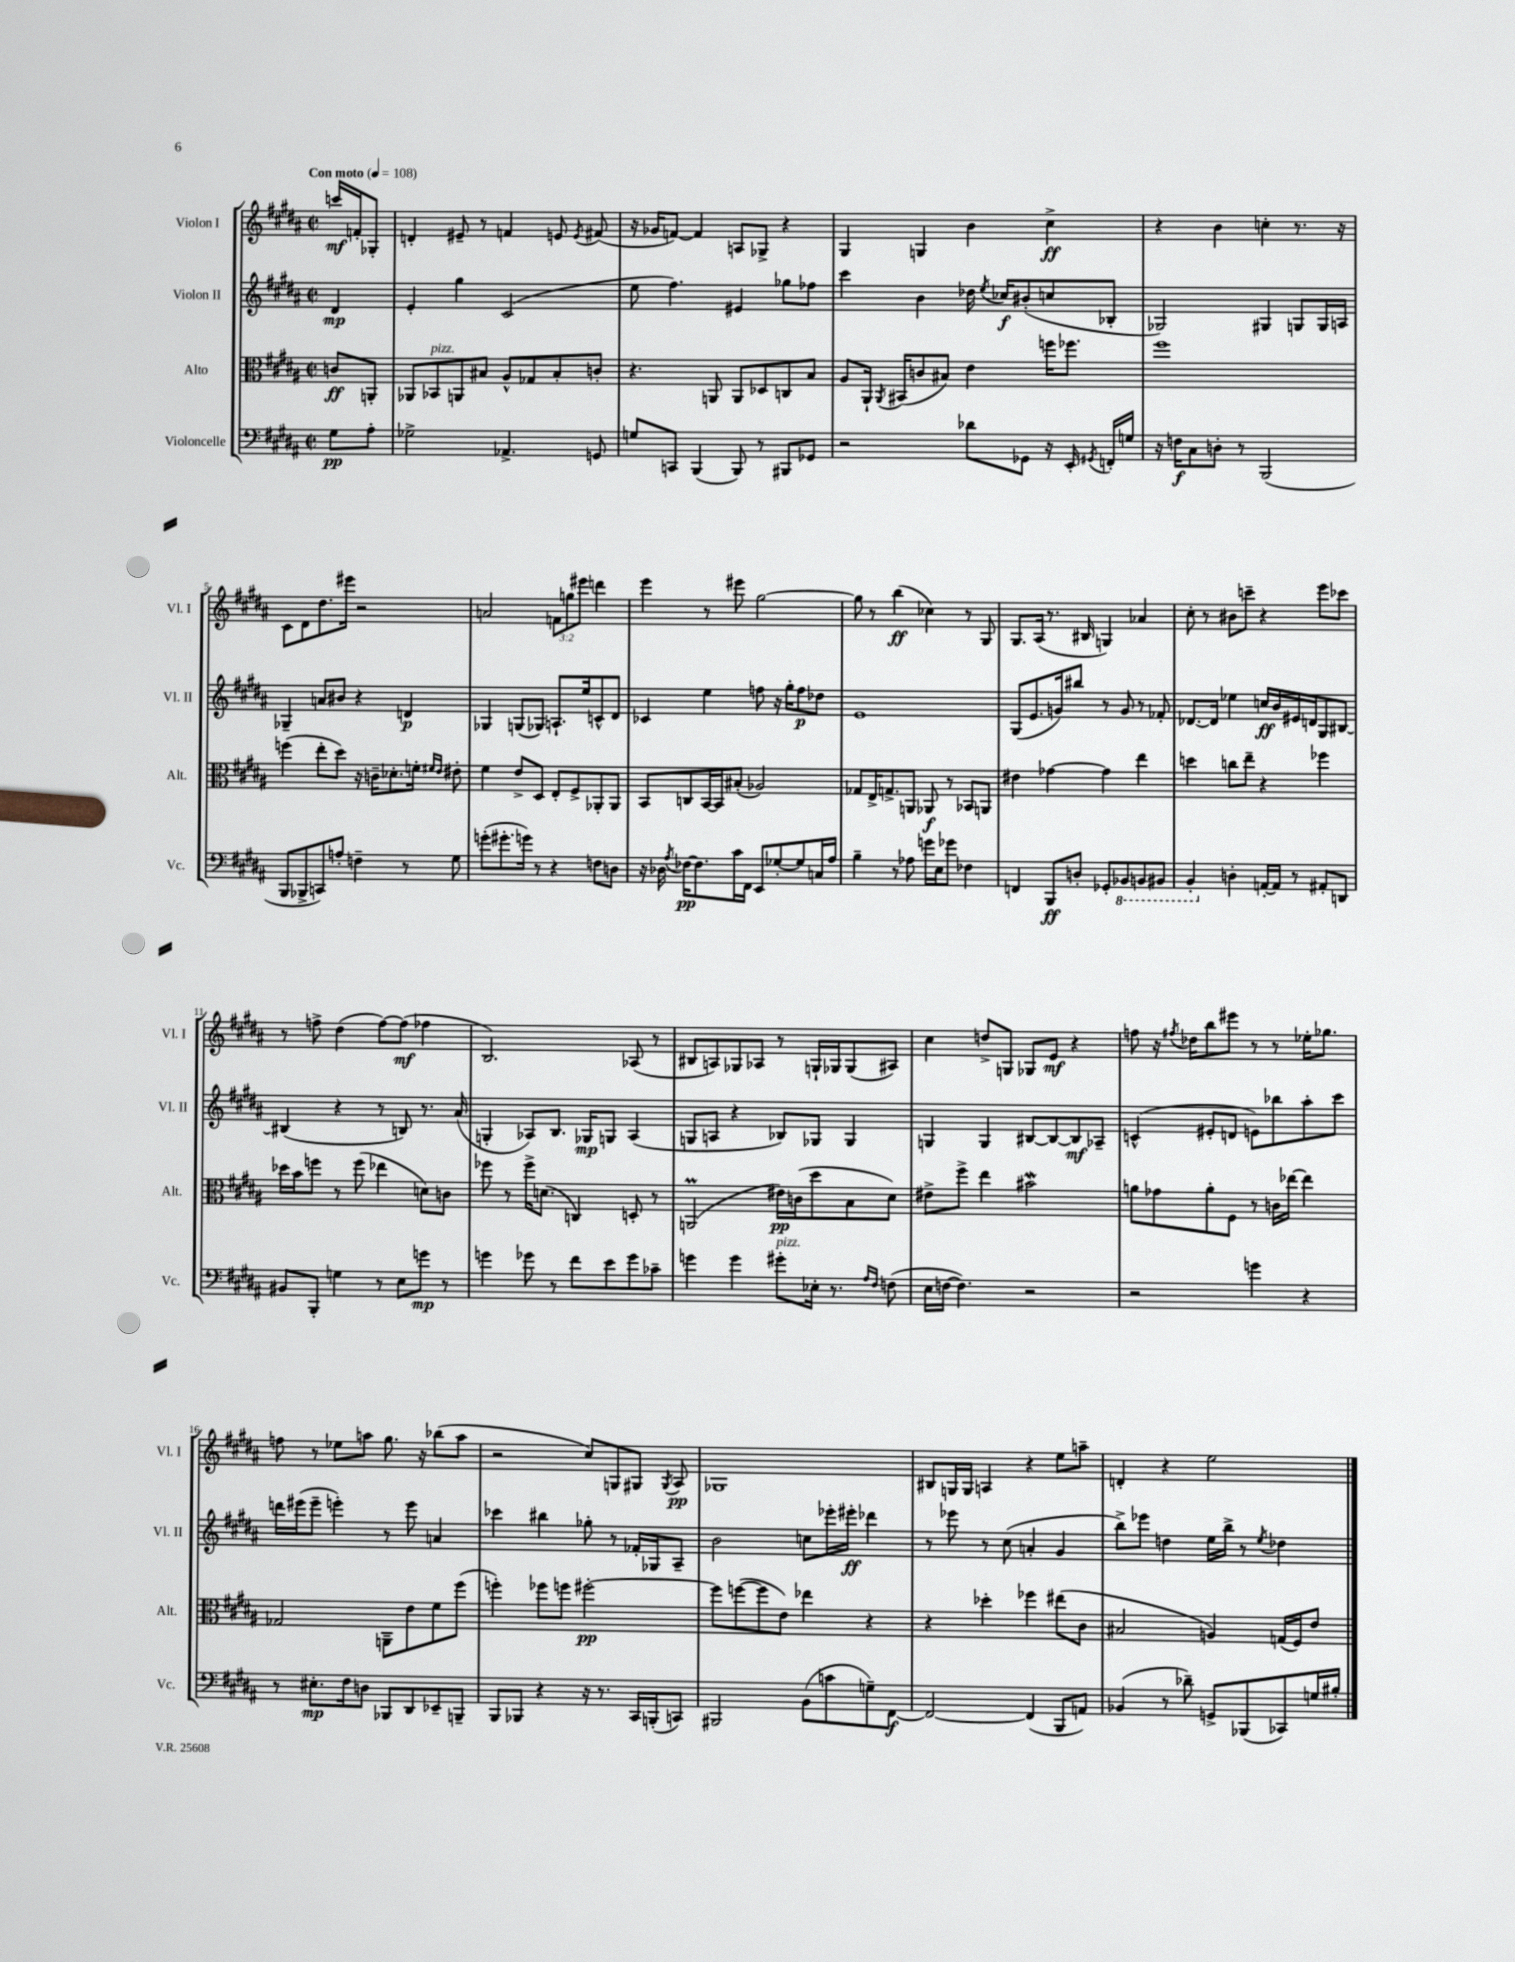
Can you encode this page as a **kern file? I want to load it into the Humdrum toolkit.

**kern	**kern	**kern	**kern
*staff4	*staff3	*staff2	*staff1
*clefF4	*clefC3	*clefG2	*clefG2
*k[f#c#g#d#a#]	*k[f#c#g#d#a#]	*k[f#c#g#d#a#]	*k[f#c#g#d#a#]
*M2/2	*M2/2	*M2/2	*M2/2
*met(c|)	*met(c|)	*met(c|)	*met(c|)
*MM108	*MM108	*MM108	*MM108
8G#\L	8c/L	4d#/	16ccc/LL
.	.	.	16f'/J
8A#'\J	8AA'/J	.	8G-'/J
=	=	=	=
2G-^\	8AA-/L	4e'/	4d'/
.	8BB-/	.	.
.	8AA/	4gg#\	8e#~/
.	8B#/J	.	8r
4.AA-^/	8A#^^/L	(2c#/	4f/
.	8G-/	.	.
.	8B#'/	.	8e/
.	.	.	8qe/
8GG/	8c'/J	.	(8f#/
=	=	=	=
8G/L	4.r	8ee\	16r
.	.	.	16g-/LK
8CC/J	.	4.ff#\)	[8f/J)
(4BBB/	.	.	4f/]
.	8AA/	.	.
8BBB/)	8AA/L	4e#/	8A/L
8r	8D-/	.	8G-^/J
8BBB#/L	8C/	8gg-\L	4r
8GG-/J	8B/J	8ff-\J	.
=	=	=	=
2r	8A#/L	4ccc#\	4G#/
.	16AA#`/Jk	.	.
.	8qAA#/	.	.
.	(16BB#/LK	.	.
.	8c/	4b\	4G/
.	8B#/J)	.	.
8d-\L	4e\	16dd-\	4b\
.	.	8qee/	.
.	.	16cc-/LK	.
8GG-\J	.	(8b#'/	.
16r	16ff\LK	8cc/	4cc#^\
16EE'/	8.ff-\J	.	.
8qGG#/	.	.	.
16FF'/LL	.	8B-'/J	.
16G/JJ	.	.	.
=	=	=	=
16r	1ff#	2G-/)	4r
16F\LK	.	.	.
8C#\	.	.	.
8D'\J	.	.	4b\
8r	.	.	.
(2BBB/	.	4G#/	4cc'\
.	.	8G/L	8.r
.	.	16G/L	.
.	.	16A/JJ	16r
=	=	=	=
8BBB/L	(4ff\	4G-~/	8c#\L
8BBB-^/	.	.	8d#\
8CC/)	8ee'\L	8a/L	8.dd#\
8A'/J	8dd#\J)	8b#/J	.
.	.	.	16eee#\Jk
4F~\	16r	4r	2r
.	16c~\LK	.	.
.	8.d-'\	.	.
8r	.	4d/	.
.	16f'\Jk	.	.
.	16qqf#/LL	.	.
.	16qqe/JJ	.	.
8G#\	8e#'\	.	.
=	=	=	=
(8g'\L	4f#\	4G-/	2a/
8.g#'\	.	.	.
.	8e^/L	(8G/L	.
16g\Jk)	.	.	.
8r	8D#/J	8G-/J)	.
4r	8E'/L	8.A`/L	12f\L
.	.	.	12gg\
.	8F#^/	.	.
.	.	.	12eee#\J
.	.	16ee/k	.
8F\L	8AA-'/	8c^^/	4ddd\
8D\J	8AA-/J	8d#/J	.
=	=	=	=
16r	8BB/L	4c-/	4eee\
16D-\	.	.	.
8qA#/	.	.	.
[16F-\LK	8C/	.	.
8.F-\]	.	.	.
.	[16BB/L	4ee\	8r
.	16BB/]J	.	.
16c#\L	(8B#'/J	.	8eee#\
16FF#\JJ	.	.	.
8EE/L	2A-/)	8ff\	[2gg#\
[8G-'/	.	16r	.
.	.	16gg#'\LK	.
8G-/]	.	8ff\	.
16C/L	.	8dd-\J	.
16A#/JJ	.	.	.
=	=	=	=
4B~\	8G-/L	1e	8gg#\]
.	16E^/K	.	8r
.	8.G^/	.	.
8r	.	.	(4bb\
8A-\	8AA/J	.	.
16g\LL	8AA-/	.	4cc-\)
16E\J	.	.	.
8g-\J	8r	.	.
4F-\	8BB-/L	.	8r
.	8AA/J	.	8G#/
=	=	=	=
4FF/	4e#\	(8G#/L	8.G#/L
.	.	8.e/	.
.	.	.	(16A#/Jk
8BBB/L	[4g-\	.	8.r
.	.	16g/k)	.
8D'/J	.	8bb#/J	.
.	.	.	16B#/
8GG-'/L	4g-\]	8r	4G/)
8BBB-/	.	8g/	.
8BBB/	4ee\	8r	4a-/
8BBB#/J	.	8f-'/	.
=	=	=	=
4BBB'/	4dd\	[8.d-/L	8cc#'\
.	.	.	8r
.	.	16d-/]Jk	.
4D'\	8cc\L	4ee-\	8b#\L
.	8ee~\J	.	8ccc~\J
[16AA'/LL	4r	16cc/LL	4r
16AA/]JJ	.	16b/	.
8r	.	16e#/	.
.	.	16d/J	.
8AA#'/L	4ff-\	8G#/	8eee\L
8DD/J	.	[8B#/J	8ccc-\J
=	=	=	=
8BB#/L	16dd-\LL	(4B#/]	8r
.	16b\J	.	.
8BBB'/J	8ff\J	.	8ff^\
4G\	8r	4r	(4dd#\
.	(8ff\	.	.
8r	4ee-\	8r	[8ff\L)
8E\L	.	8B/)	(8ff\]J
8g\J	8d\L)	8.r	4ff-\
8r	8c\J	.	.
.	.	(16a#/	.
=	=	=	=
4g\	8ff-\	4G'/	2.B/)
.	8r	.	.
8g-\	16ff-^\LK	8A-/L)	.
.	(8.d\J	.	.
8r	.	8.B/J	.
8f#\L	4C/)	.	.
.	.	16G-/LK	.
8e\	.	8G/J	.
8g-\	8D'/	(4A-/	(8A-/
8c-~\J	8r	.	8r
=	=	=	=
4g\	(2AA/	8G/L	8B#/L
.	.	8A/J	8A/)
4g\	.	4r	8G-/
.	.	.	8A-/J
8g#'\L	16e#\LL)	8B-/L)	8r
.	(16c\J	.	.
16E-'\Jk	8dd#\	8G-/J	16G`/LL
8.r	.	.	16G-/J
.	8B\	4G-/	(8G-/
16qqA#/LL	.	.	.
16qqF#/JJ	.	.	.
(8F\	8d#\J)	.	8A#/J)
=	=	=	=
16E\LL	8e#^\L	4G/	4cc#\
[16F\JJ	.	.	.
4.F\])	8ff#^\J	.	.
.	4ee\	4G/	8dd^/L
.	.	.	8G/J
2r	2b#\	[8B#/L	8G-/L
.	.	8B#/_	8e/J
.	.	8B#/]	4r
.	.	8A-~/J	.
=	=	=	=
2r	8a\L	(4c^^/	8ff\
.	8g-\	.	16r
.	.	.	8qff#/
.	.	.	16dd-\LK
.	8a'\	8e#'/L	8bb\
.	8F#\J	8d/J	8eee#\J
4g\	8r	8e\L)	8r
.	16c\LL	8bb-\	8r
.	[16ee-\JJ	.	.
4r	4ee-\]	8aa#'\	16ee-'\LK
.	.	.	8.gg-\J
.	.	8ccc#\J	.
=	=	=	=
8r	2G-/	16ddd\LL	8ff\
.	.	(16eee#\J	.
8.E#'\L	.	8eee#~\J	8r
.	.	4eee'\)	8ee-\L
16F#\k	.	.	.
8D\J	.	.	8aa\J
8BBB-/L	8AA~\L	8r	8.gg#\
8DD#/	8e\	8eee\	.
.	.	.	16r
8EE-~/	8f#\	4a/	(8bb-\L
8BBB~/J	(8ff#\J	.	8aa\J
=	=	=	=
8BBB/L	4ff'\)	4ccc-\	2r
8BBB-/J	.	.	.
4r	8ff-\L	4bb#\	.
.	8ff\J	.	.
16r	[2ff#'\	8gg-'\	8cc#/L)
8.r	.	.	.
.	.	8r	8G/
16CC#/LL	.	16f-'/LL	8G#/J
(16BBB'/J	.	16G-/J	.
.	.	.	8qG#/
8CC/J)	.	8A#~/J	8A#/
=	=	=	=
2BBB#/	8ff#\]L	2b\	1G-
.	([8ff\	.	.
.	8ff\]	.	.
.	8e\J)	.	.
(8BB\L	4ee-\	8cc\L	.
8c\	.	16eee-'\L	.
.	.	16eee#'\JJ	.
8G~\)	4r	4ddd-\	.
[8FF#\J	.	.	.
=	=	=	=
2FF#/_	4r	8r	8B#/L
.	.	8eee-\	16G/L
.	.	.	16G/JJ
.	4dd-'\	8r	4A/
.	.	(8cc#\	.
(4FF#/]	4ff-\	4a'/	4r
8BBB/L	(8ee#\L	4g#/	8ee\L
8AA/J)	8c#\J	.	8aa~\J
=	=	=	=
(4BB-/	2B#/	8bb^\L)	4d'/
.	.	8eee-\J	.
8r	.	4dd\	4r
8d-~\)	.	.	.
8GG^/L	4A/)	16ee\LL	2ee\
.	.	16bb^\JJ	.
(8BBB-/	.	8r	.
.	.	8qee/	.
8CC-/)	(16G/LL	4dd-\	.
.	16F#/J)	.	.
16G/L	8e/J	.	.
16B#'/JJ	.	.	.
==	==	==	==
*-	*-	*-	*-
